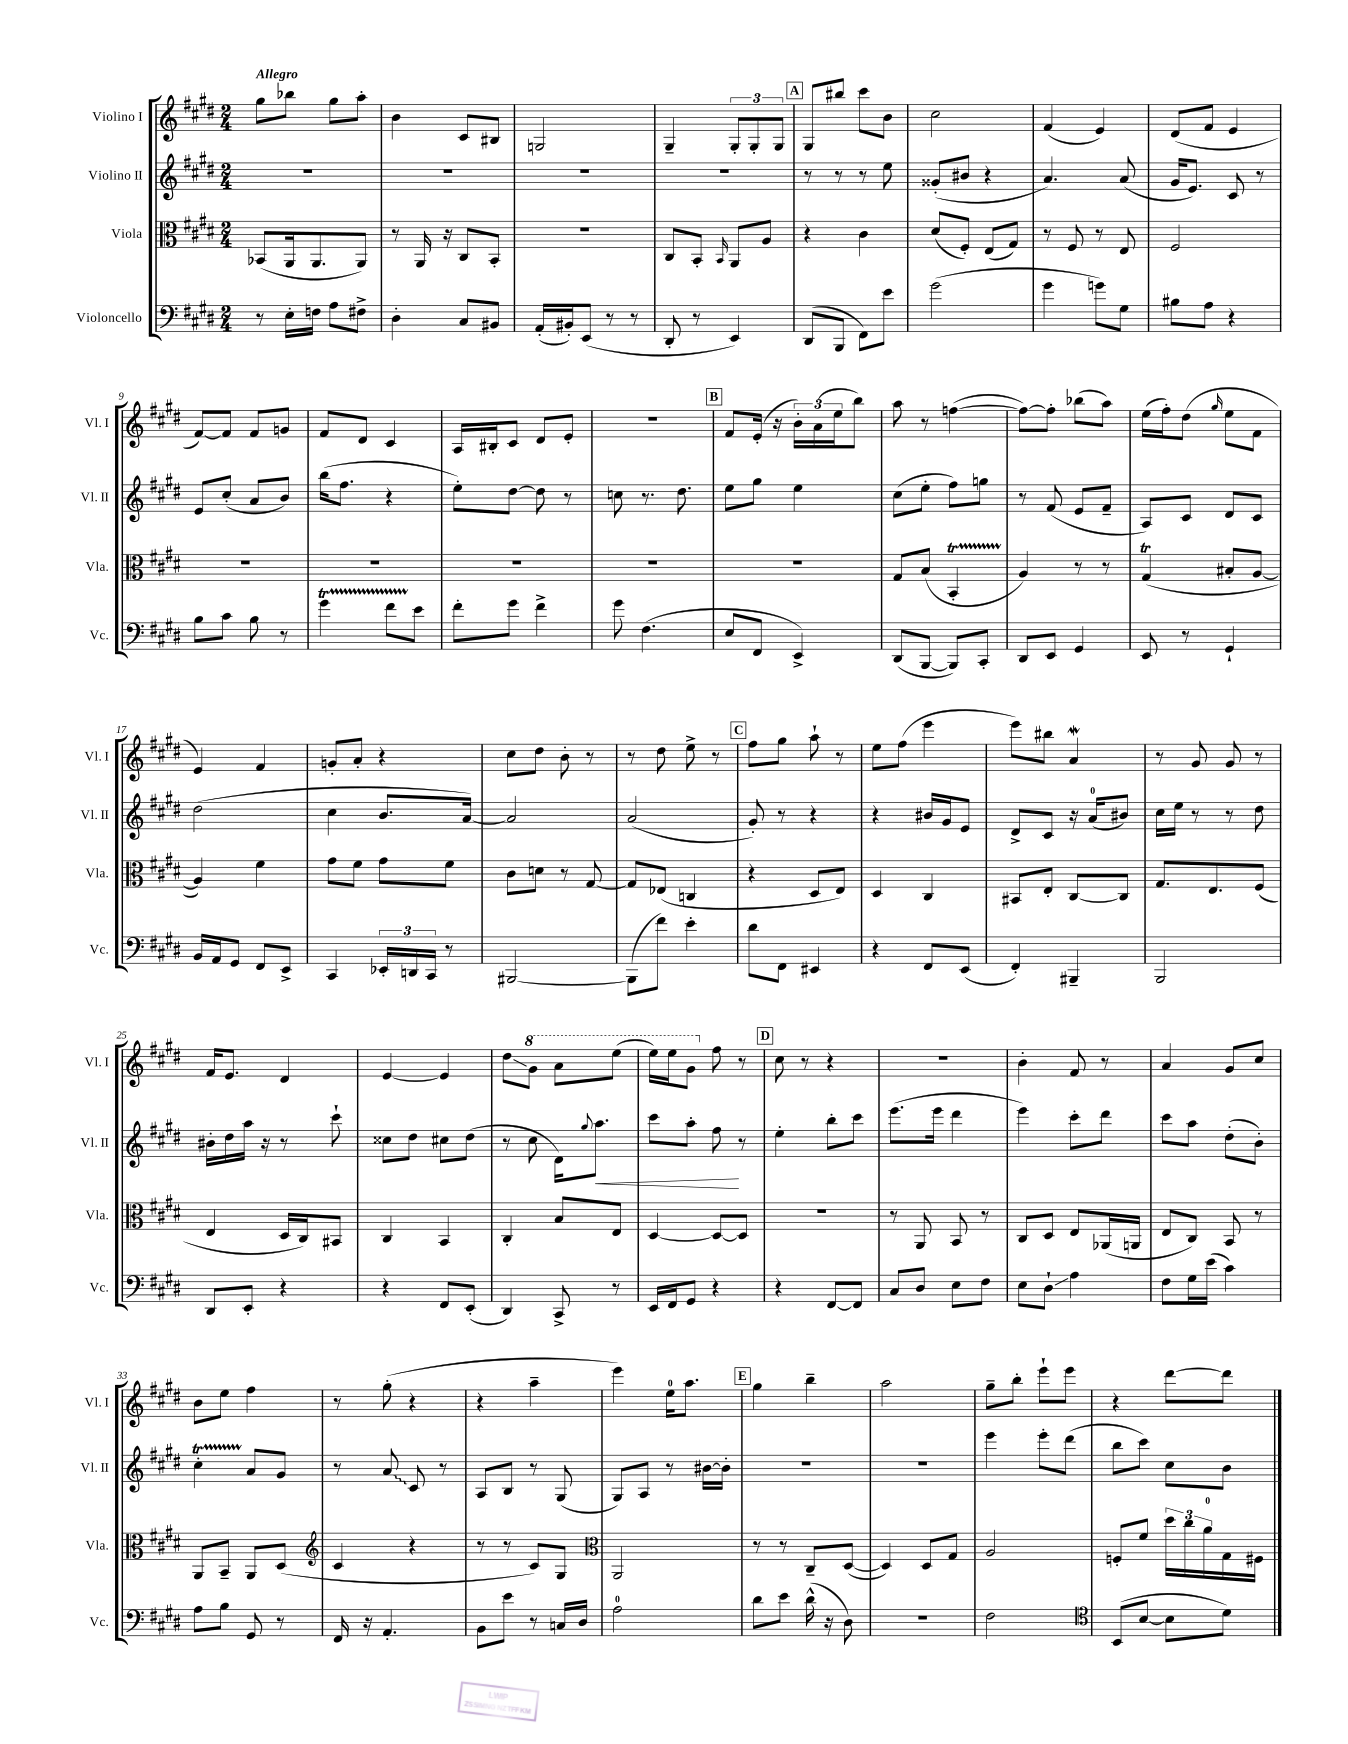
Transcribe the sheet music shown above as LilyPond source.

<<
\new StaffGroup <<
\new Staff = "s0" \with { instrumentName = "Violino I" shortInstrumentName = "Vl. I" } {
    \clef treble \key e \major \numericTimeSignature \time 2/4 \tempo "Allegro"
    gis''8 bes''8 gis''8 a''8-. |
    b'4 cis'8 bis8 |
    g2 |
    gis4-- \tuplet 3/2 { gis8-. gis8-. gis8 } |
    \mark \markup { \box "A" } gis8 bis''8 cis'''8 b'8 |
    cis''2 |
    fis'4( e'4) |
    dis'8( fis'8 e'4 |
    fis'8~) fis'8 fis'8 g'8 |
    fis'8 dis'8 cis'4 |
    a16 bis16-. cis'8 dis'8 e'8-. |
    R2 |
    \mark \markup { \box "B" } fis'8 e'16-.( r16 \tuplet 3/2 { b'16-.) a'16( e''16 } b''8) |
    a''8 r8 f''4~( |
    f''8~) f''8-. bes''8( a''8) |
    e''16( fis''16-.) dis''8( \grace { gis''16 } e''8 fis'8 |
    e'4) fis'4 |
    g'8-. a'8-. r4 |
    cis''8 dis''8 b'8-. r8 |
    r8 dis''8 e''8-> r8 |
    \mark \markup { \box "C" } fis''8 gis''8 a''8-! r8 |
    e''8 fis''8( e'''4 |
    e'''8) bis''8 a'4\mordent |
    r8 gis'8 gis'8 r8 |
    fis'16 e'8. dis'4 |
    e'4~ e'4 |
    dis''8\glissando \ottava #1 gis''8 a''8 e'''8( |
    e'''16) e'''16 gis''8 \ottava #0 fis''8 r8 |
    \mark \markup { \box "D" } cis''8 r8 r4 |
    R2 |
    b'4-. fis'8 r8 |
    a'4 gis'8 cis''8 |
    b'8 e''8 fis''4 |
    r8 gis''8-.( r4 |
    r4 a''4-- |
    e'''4) e''16-0 a''8. |
    \mark \markup { \box "E" } gis''4 b''4-- |
    a''2 |
    gis''8-- b''8-. e'''8-! e'''8 |
    r4 dis'''8~ dis'''8 \bar "|." |
}
\new Staff = "s1" \with { instrumentName = "Violino II" shortInstrumentName = "Vl. II" } {
    \clef treble \key e \major \numericTimeSignature \time 2/4
    R2 |
    R2 |
    R2 |
    R2 |
    \mark \markup { \box "A" } r8 r8 r8 e''8 |
    gisis'8-.( bis'8 r4 |
    a'4.) a'8( |
    gis'16 e'8.) cis'8 r8 |
    e'8 cis''8-.( a'8 b'8) |
    b''16( fis''8. r4 |
    e''8-.) dis''8~ dis''8 r8 |
    c''8 r8. dis''8. |
    \mark \markup { \box "B" } e''8 gis''8 e''4 |
    cis''8( e''8-. fis''8) g''8 |
    r8 fis'8( e'8 fis'8-- |
    a8) cis'8 dis'8 cis'8 |
    dis''2( |
    cis''4 b'8. a'16~) |
    a'2 |
    a'2( |
    \mark \markup { \box "C" } gis'8-.) r8 r4 |
    r4 bis'16 gis'16 e'8 |
    dis'8-> cis'8 r16 a'16-0( bis'8) |
    cis''16 e''16 r8 r8 dis''8 |
    bis'16-. dis''16 a''16 r16 r8 cis'''8-! |
    cisis''8 dis''8 cis''8 dis''8( |
    r8 cis''8 dis'16) \appoggiatura { gis''8 } a''8.\< |
    cis'''8 a''8-. fis''8\! r8 |
    \mark \markup { \box "D" } e''4-. b''8-. cis'''8 |
    e'''8.( e'''16 dis'''4 |
    e'''4) cis'''8-. dis'''8 |
    cis'''8 a''8 dis''8-.( b'8-.) |
    cis''4-.\startTrillSpan a'8\stopTrillSpan gis'8 |
    r8 \once \override Glissando.style = #'zigzag a'8\glissando cis'8 r8 |
    a8 b8 r8 gis8( |
    gis8) a8 r8 bis'16~ bis'16-. |
    \mark \markup { \box "E" } R2 |
    R2 |
    e'''4 e'''8-. dis'''8( |
    b''8 cis'''8) cis''8 b'8 \bar "|." |
}
\new Staff = "s2" \with { instrumentName = "Viola" shortInstrumentName = "Vla." } {
    \clef alto \key e \major \numericTimeSignature \time 2/4
    bes,8( a,16 a,8. a,8) |
    r8 a,16 r16 cis8 b,8-. |
    R2 |
    cis8 b,8-. \grace { b,16 } a,8 a8 |
    \mark \markup { \box "A" } r4 cis'4 |
    dis'8( fis8-.) e8( gis8) |
    r8 fis8 r8 e8 |
    fis2 |
    R2 |
    R2 |
    R2 |
    R2 |
    \mark \markup { \box "B" } R2 |
    gis8 b8( b,4-.\startTrillSpan |
    a4\stopTrillSpan) r8 r8 |
    gis4\trill( bis8-. a8~ |
    a4) fis'4 |
    gis'8 fis'8 gis'8 fis'8 |
    cis'8 d'8 r8 gis8~ |
    gis8 ees8( c4 |
    \mark \markup { \box "C" } r4 dis8 e8) |
    dis4 cis4 |
    bis,8 e8-. cis8~ cis8 |
    gis8. e8. fis8( |
    e4 dis16 cis16) bis,8 |
    cis4 b,4 |
    cis4-. b8 e8 |
    dis4~ dis8~ dis8 |
    \mark \markup { \box "D" } R2 |
    r8 a,8 b,8 r8 |
    cis8 dis8 e8 aes,16( a,16 |
    e8 cis8) b,8 r8 |
    a,8 b,8-- a,8 dis8( |
    \clef treble cis'4 r4 |
    r8 r8 cis'8) gis8 |
    \clef alto a,2 |
    \mark \markup { \box "E" } r8 r8 cis8-- dis8~( |
    dis4) dis8 gis8 |
    a2 |
    f8-. fis'8 \tuplet 3/2 { dis''16 cis''16 a'16-0 } gis16 fis16 \bar "|." |
}
\new Staff = "s3" \with { instrumentName = "Violoncello" shortInstrumentName = "Vc." } {
    \clef bass \key e \major \numericTimeSignature \time 2/4
    r8 e16-. f16 a8 fis8-> |
    dis4-. cis8 bis,8 |
    a,16-.( bis,16-.) e,8( r8 r8 |
    dis,8-. r8 e,4) |
    \mark \markup { \box "A" } dis,8( b,,8 fis,8) e'8 |
    gis'2( |
    gis'4 g'8) gis8 |
    bis8 a8 r4 |
    b8 cis'8 b8 r8 |
    gis'4\startTrillSpan fis'8 e'8\stopTrillSpan |
    fis'8-. gis'8 fis'4-> |
    gis'8 fis4.( |
    \mark \markup { \box "B" } e8 fis,8 e,4->) |
    dis,8( b,,8~ b,,8) cis,8-. |
    dis,8 e,8 gis,4 |
    e,8 r8 gis,4-! |
    b,16 a,16 gis,8 fis,8 e,8-> |
    cis,4 \tuplet 3/2 { ees,16-. d,16 cis,16 } r8 |
    bis,,2~ |
    bis,,8( fis'8) e'4-. |
    \mark \markup { \box "C" } dis'8 fis,8 eis,4 |
    r4 fis,8 e,8( |
    fis,4-.) bis,,4-- |
    b,,2 |
    dis,8 e,8-. r4 |
    r4 fis,8 e,8-.( |
    dis,4) cis,8-> r8 |
    e,16 fis,16 gis,8 r4 |
    \mark \markup { \box "D" } r4 fis,8~ fis,8 |
    cis8 dis8 e8 fis8 |
    e8 dis8-!\glissando a4 |
    fis8 gis16 e'16( cis'4) |
    a8 b8 gis,8 r8 |
    fis,16 r16 a,4.-. |
    b,8 e'8 r8 c16 dis16 |
    a2-0 |
    \mark \markup { \box "E" } dis'8 e'8 dis'16-^( r16 dis8) |
    r2 |
    fis2 |
    \clef tenor b,8( b8~ b8 dis'8) \bar "|." |
}
>>
>>
